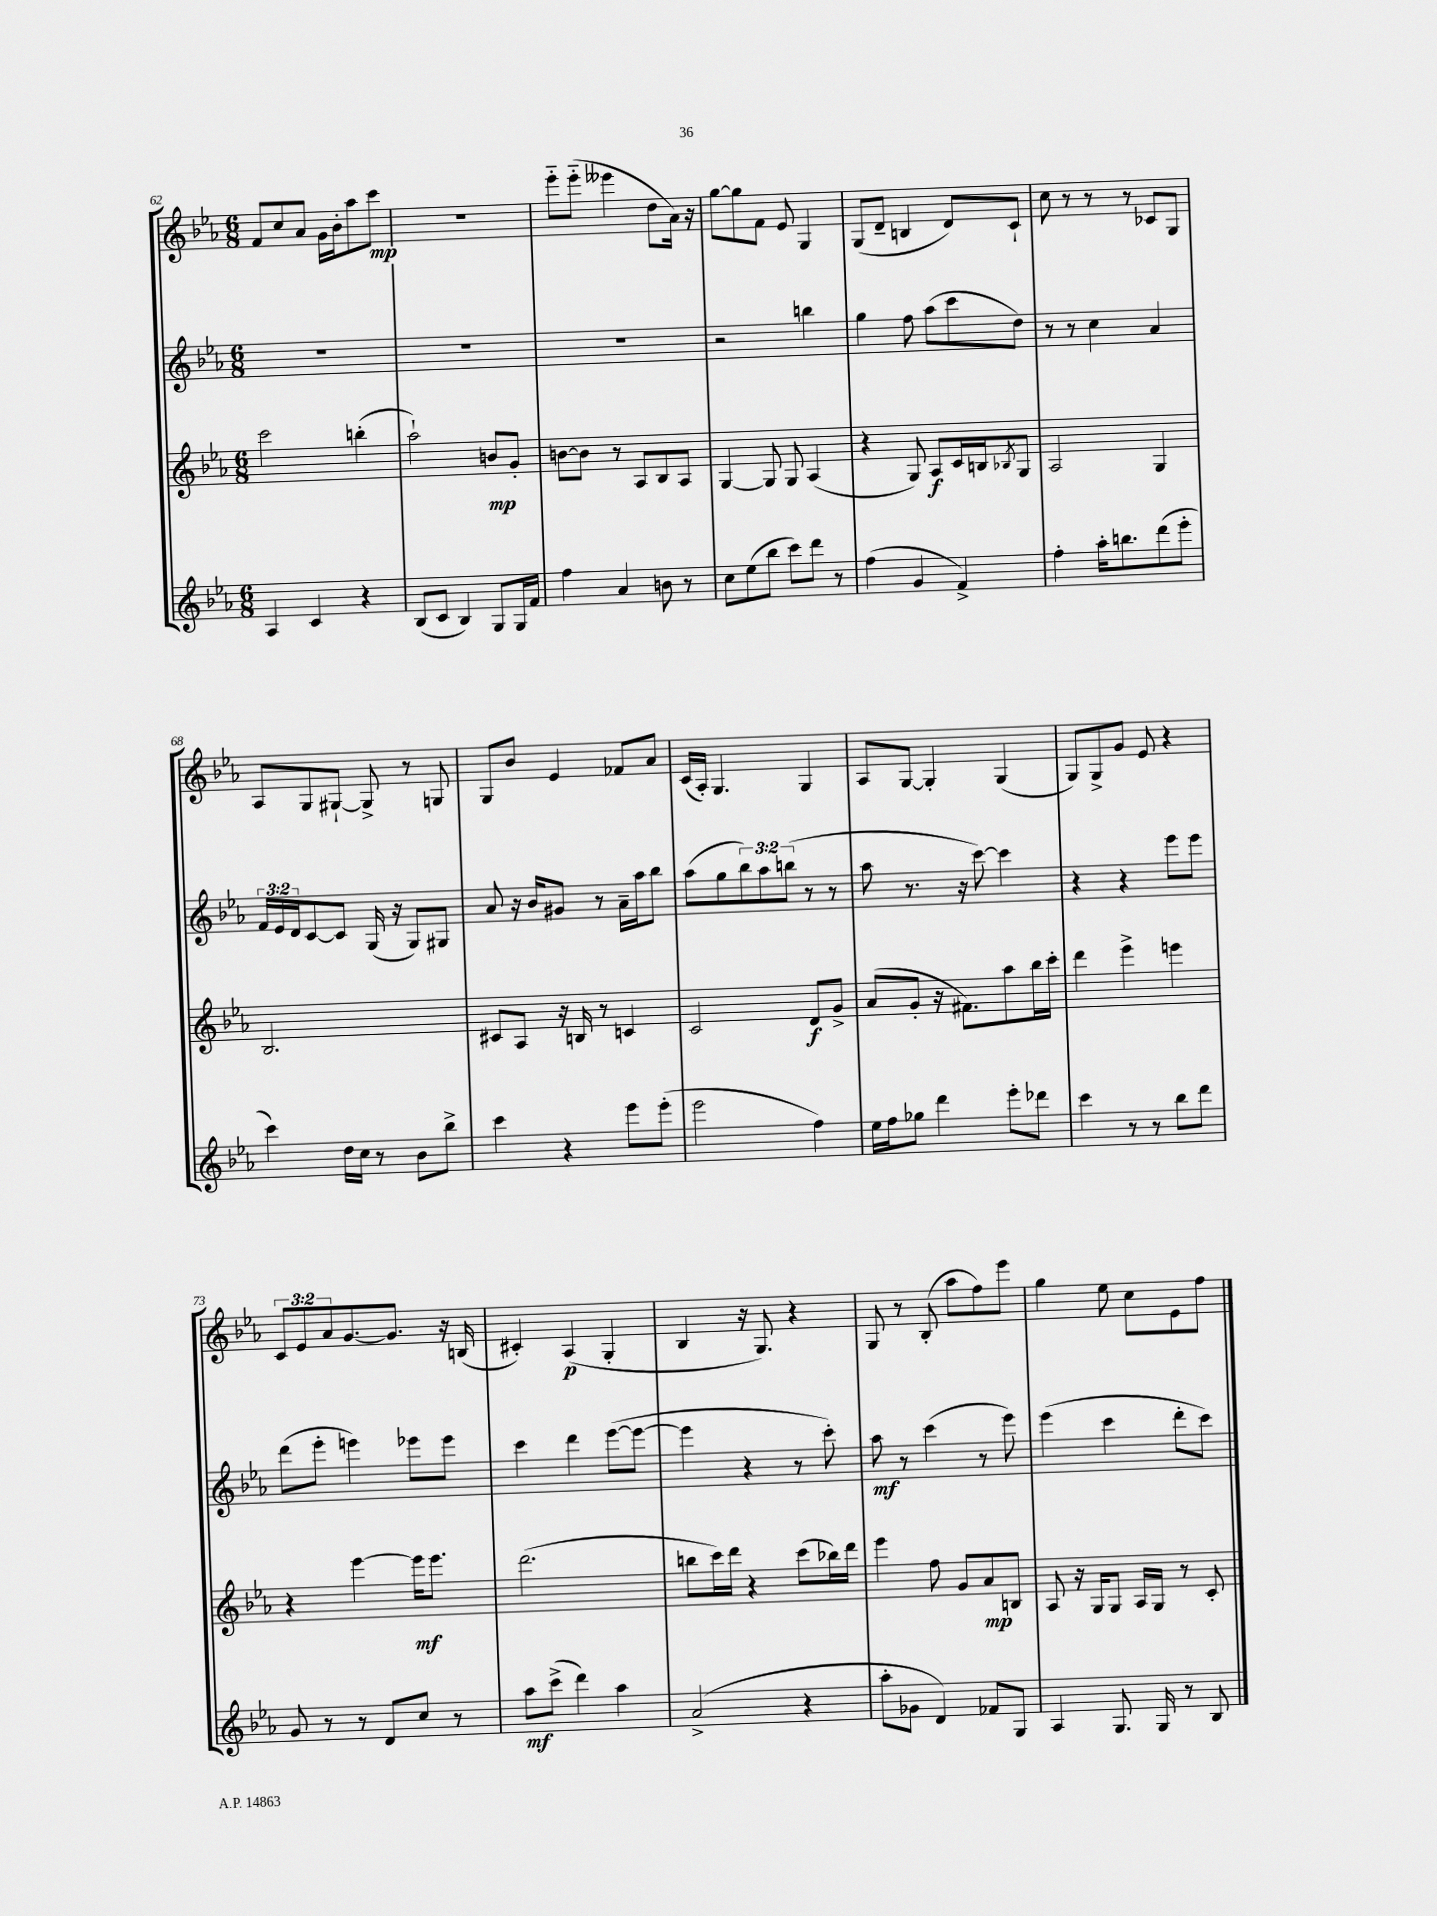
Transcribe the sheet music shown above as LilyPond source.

<<
\new StaffGroup <<
\new Staff = "s0" {
    \clef treble \key ees \major \numericTimeSignature \time 6/8 \override Staff.TupletNumber.text = #tuplet-number::calc-fraction-text
    f'8 c''8 aes'8 g'16 bes'16-. aes''8 c'''8\mp |
    R2. |
    ees'''8-_ ees'''8-_( eeses'''4 d''8 aes'16) r16 |
    g''8~ g''8 f'8 ees'8 g4 |
    g8( d'8-- b4 d'8) c'8-! |
    c''8 r8 r8 r8 ces'8 g8 |
    aes8 g8 gis8~-! gis8-> r8 g8 |
    g8 bes'8 ees'4 fes'8 aes'8 |
    c'16( aes16-.) g4. g4 |
    aes8 g8~ g4-. g4( |
    g8) g8-> g'8 ees'8 r4 |
    \tuplet 3/2 { c'8 ees'8 aes'8 } g'8.~ g'8. r16 b16( |
    cis'4-.) aes4\p( g4-. |
    bes4 r16 g8.) r4 |
    g8 r8 bes8-.( aes''8 f''8) ees'''8 |
    g''4 ees''8 c''8 ees'8 f''8 \bar "|." |
}
\new Staff = "s1" {
    \clef treble \key ees \major \numericTimeSignature \time 6/8 \override Staff.TupletNumber.text = #tuplet-number::calc-fraction-text
    R2. |
    R2. |
    R2. |
    r2 b''4 |
    g''4 f''8 aes''8( c'''8 d''8) |
    r8 r8 c''4 aes'4 |
    \tuplet 3/2 { f'16 ees'16 d'16 } c'8~ c'8 g16( r16 g8) gis8 |
    aes'8 r16 bes'16 gis'8 r8 aes'16-- aes''16 bes''8 |
    aes''8( g''8 \tuplet 3/2 { bes''8) aes''8 b''8( } r8 r8 |
    aes''8 r8. r16 c'''8~) c'''4 |
    r4 r4 ees'''8 ees'''8 |
    d'''8( ees'''8-. e'''4) ees'''8 ees'''8 |
    c'''4 d'''4 ees'''8~( ees'''8~ |
    ees'''4 r4 r8 c'''8-.) |
    aes''8\mf r8 c'''4( r8 ees'''8) |
    ees'''4( c'''4 d'''8-. c'''8) \bar "|." |
}
\new Staff = "s2" {
    \clef treble \key ees \major \numericTimeSignature \time 6/8
    c'''2 b''4-.( |
    aes''2-!) b'8\mp g'8-. |
    b'8~ b'8 r8 aes8 bes8 aes8 |
    g4~ g8 g8 aes4( |
    r4 g8) aes8\f c'16 b16 \acciaccatura { bes8 } g8 |
    aes2 g4 |
    bes2. |
    cis'8 aes8 r16 b16 r8 c'4 |
    c'2 d'8\f g'8-> |
    aes'8( g'8-. r16 fis'8.) aes''8 bes''16 c'''16-. |
    d'''4 ees'''4-> e'''4 |
    r4 ees'''4~ ees'''16\mf ees'''8. |
    d'''2.( |
    b''8 c'''16) d'''16 r4 c'''8( bes''16) d'''16 |
    ees'''4 f''8 g'8 aes'8\mp b8 |
    aes8 r16 g16 g8 aes16 g16 r8 c'8-. \bar "|." |
}
\new Staff = "s3" {
    \clef treble \key ees \major \numericTimeSignature \time 6/8
    aes4 c'4 r4 |
    bes8( c'8 bes4) g8 g16 f'16 |
    f''4 aes'4 b'8 r8 |
    c''8 ees''8( bes''8 c'''8) d'''8 r8 |
    f''4( g'4 f'4->) |
    f''4-. aes''16-. b''8. d'''8( ees'''8-. |
    c'''4) d''16 c''16 r8 bes'8 bes''8-> |
    c'''4 r4 ees'''8 ees'''8-.( |
    ees'''2 f''4) |
    ees''16 f''16 ges''8 d'''4 ees'''8-. des'''8 |
    c'''4 r8 r8 bes''8 d'''8 |
    g'8 r8 r8 d'8 c''8 r8 |
    aes''8\mf c'''8->( d'''4) aes''4 |
    aes'2->( r4 |
    aes''8-. ges'8 d'4) fes'8 g8 |
    aes4 g8. g16 r8 bes8 \bar "|." |
}
>>
>>
\layout { \context { \Score currentBarNumber = #62 } }
